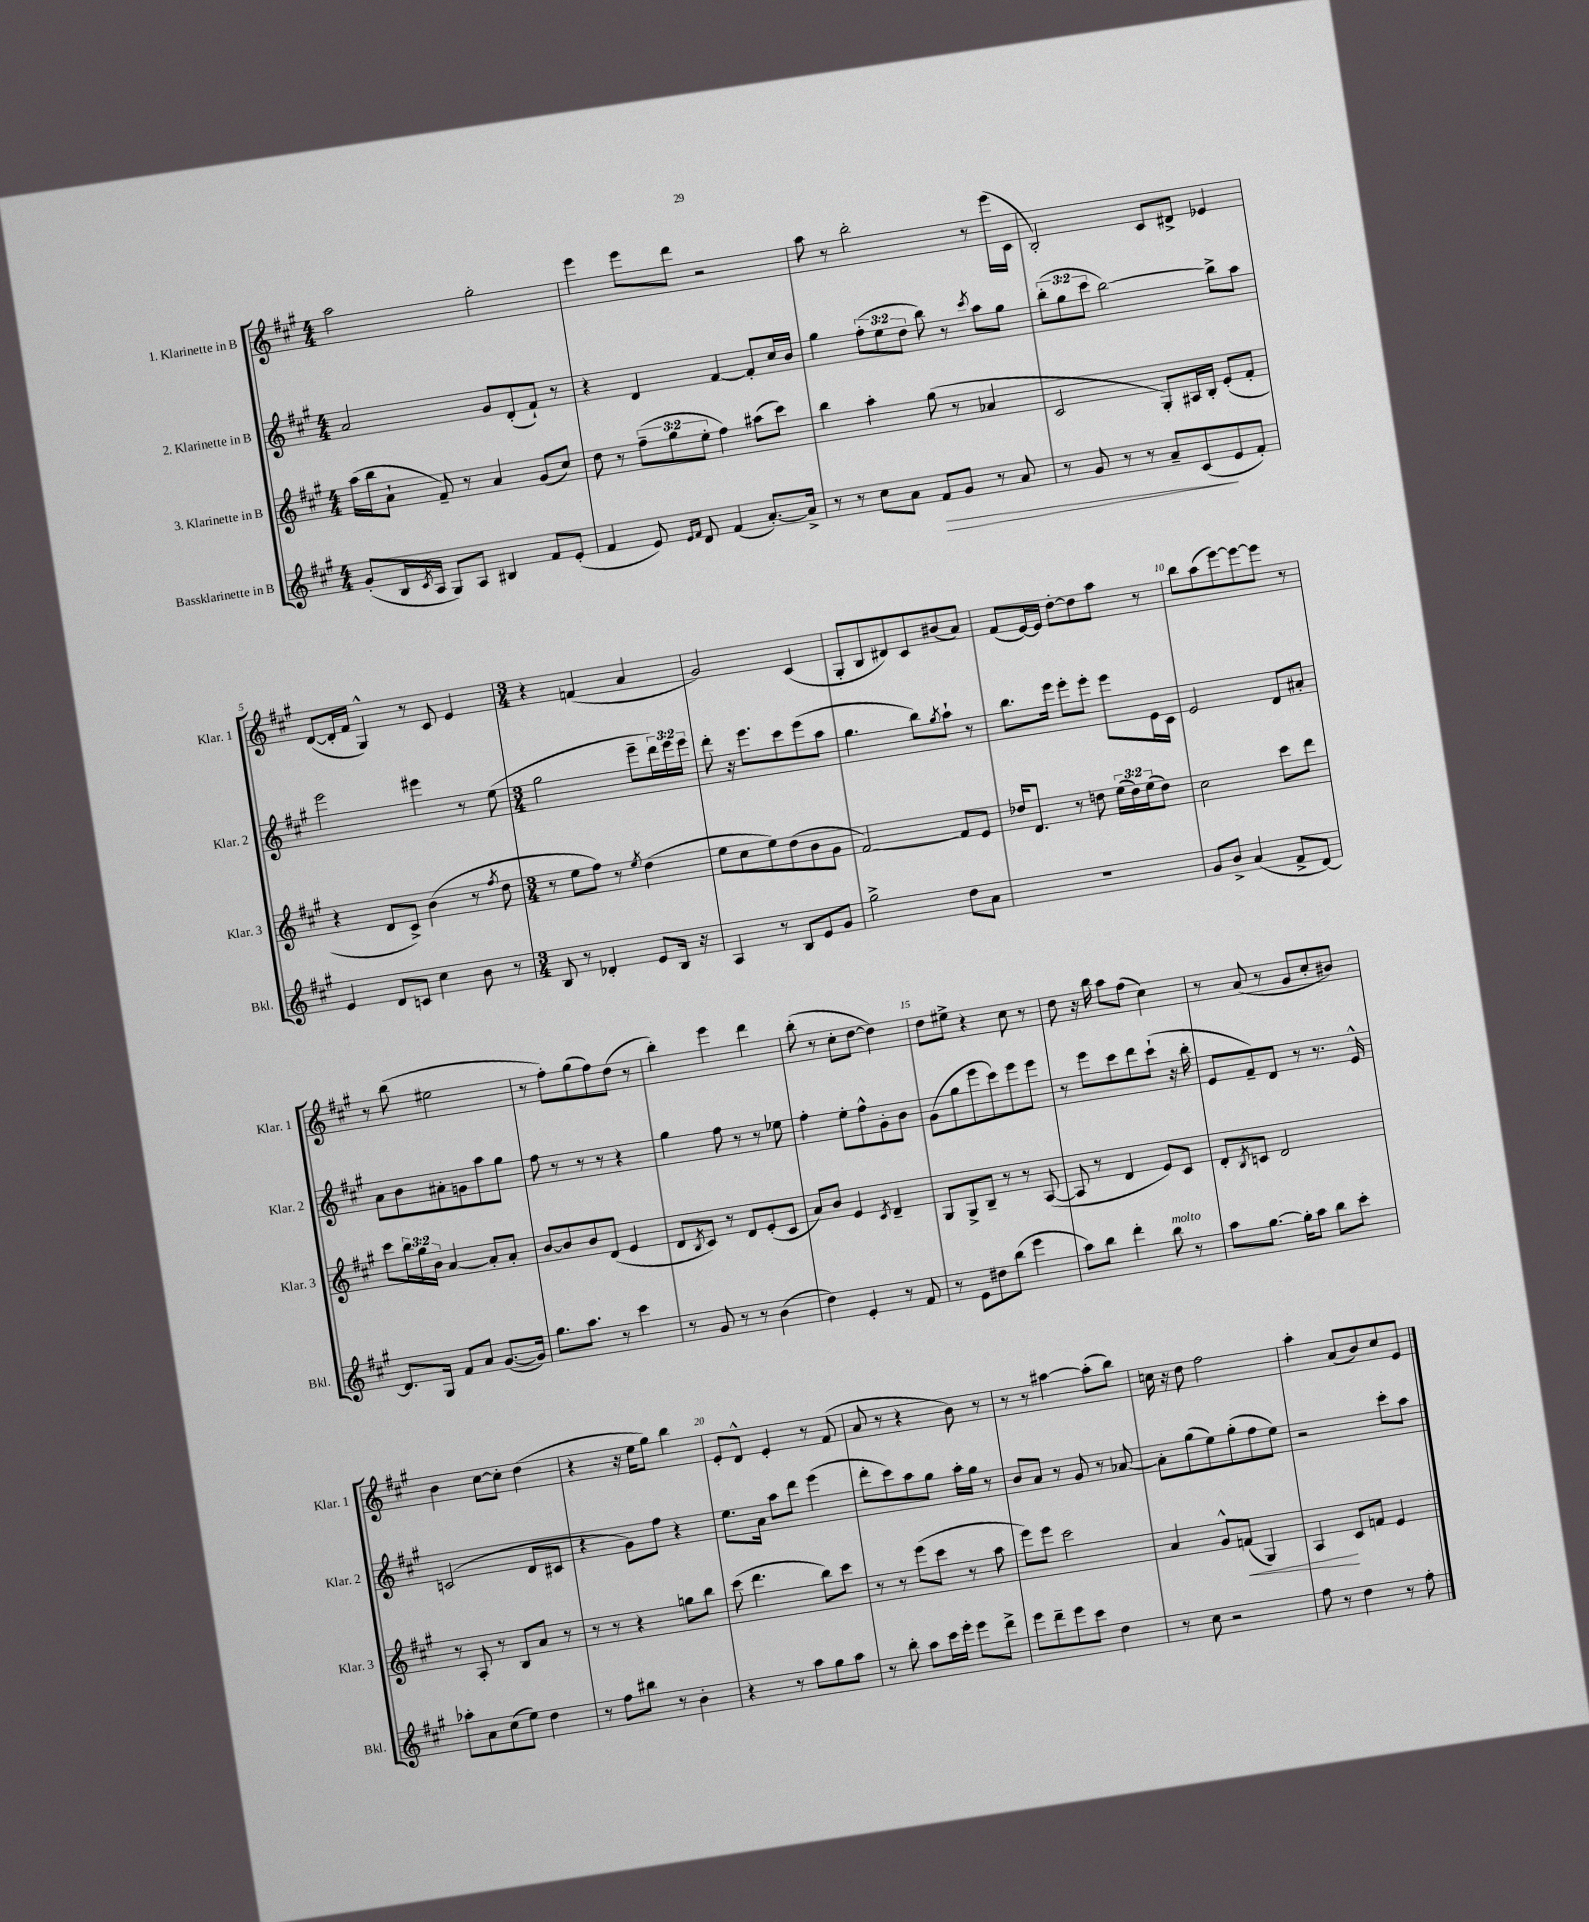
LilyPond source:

<<
\new StaffGroup <<
\new Staff = "s0" \with { instrumentName = "1. Klarinette in B" shortInstrumentName = "Klar. 1" } {
    \clef treble \key a \major \numericTimeSignature \time 4/4
    a''2 gis''2-. |
    e'''4 e'''8 d'''8 r2 |
    a''8 r8 b''2-. r8 e'''16( cis'16 |
    b2-.) cis'8 dis'8-> ees'4 |
    d'8~( d'16-. fis'16 gis4-^) r8 cis'8 e'4 |
    \numericTimeSignature \time 3/4 r4 f'4( a'4 |
    gis'2) cis'4( |
    gis8-. b8 dis'8) cis'8 bis'8( a'8) |
    fis'8( e'16~) e'16 d''8~-. d''8 a''8 r8 |
    b''8 a''8( e'''8~) e'''8~ e'''8 r8 |
    r8 b''8( eis''2 |
    r8 fis''8-.) gis''8( fis''8) d''8( r8 |
    b''4-.) e'''4 d'''4 |
    b''8-.( r8 cis''8-. d''8~ d''4) |
    d''8 eis''8-> r4 cis''8 r8 |
    d''8 r16 b''16 a''8 fis''8( cis''4) |
    r8 a'8( r8 gis'8 cis''8-. bis'8) |
    b'4 cis''8~ cis''8-. d''4( |
    r4 r16 e''16 gis''8) b''4 |
    e'8-. d'8-^ e'4-. r8 fis'8( |
    a'8 r8 r4 b'8) r8 |
    r8 r8 ais''4~ ais''8-.( b''8) |
    c''16 r16 d''8 fis''2 |
    a''4-. a'8( b'8) cis''8 e'8 \bar "|." |
}
\new Staff = "s1" \with { instrumentName = "2. Klarinette in B" shortInstrumentName = "Klar. 2" } {
    \clef treble \key a \major \numericTimeSignature \time 4/4 \override Staff.TupletNumber.text = #tuplet-number::calc-fraction-text
    a'2 gis'8 d'8-.( fis'8-!) r8 |
    r4 d'4 fis'4~ fis'8-. cis''16 b'16 |
    gis''4 \tuplet 3/2 { fis''8-.( e''8 d''8 } b''8) r8 \acciaccatura { cis'''8 } a''8 gis''8 |
    \tuplet 3/2 { b''8-.( gis''8 cis'''8 } b''2~) b''8-> a''8 |
    e'''2 eis'''4 r8 e''8( |
    \numericTimeSignature \time 3/4 gis''2 e'''8-- \tuplet 3/2 { d'''16) e'''16 e'''16 } |
    d'''8-. r16 e'''8. cis'''8 e'''8( a''8 |
    gis''4. b''8) \acciaccatura { gis''8 } a''8-! r8 |
    b''8. e'''16 e'''8-. e'''8-. e'''8 e'16 cis'16 |
    e'2 d'8 ais'8-. |
    a'8 b'8 ais'8-. g'8 a''8 gis''8 |
    fis''8 r8 r8 r8 r4 |
    gis''4 fis''8 r8 r8 ees''8 |
    fis''4-. e''8-. fis''8-^ gis'8-. b'8 |
    gis'8( gis''8 e'''8 cis'''8) e'''8 e'''8 |
    r8 e'''8 cis'''8 d'''8 cis'''8-!( r16 b''16-. |
    e'8 fis'8--) d'8 r8 r8. e'16-^ |
    c'2( d'8 cis'8 |
    r4 gis'8) fis''8 r4 |
    e''8. a'16 a''8 d'''8 e'''4( |
    d'''8-. cis'''8) a''8 gis''8 a''16-. gis''16 r8 |
    b'8 a'8 r8 gis'8 r8 aes'8~ |
    aes'8-. gis''8( e''8) gis''8-.( fis''8 e''8) |
    r2 cis'''8-. a''8 \bar "|." |
}
\new Staff = "s2" \with { instrumentName = "3. Klarinette in B" shortInstrumentName = "Klar. 3" } {
    \clef treble \key a \major \numericTimeSignature \time 4/4 \override Staff.TupletNumber.text = #tuplet-number::calc-fraction-text
    a''16( b''16 a'8-! fis'8--) r8 a'4 gis'8( cis''8) |
    d''8 r8 \tuplet 3/2 { fis''8--( gis''8 e''8-. } fis''4) ais''8( cis'''8) |
    b''4 a''4-. gis''8( r8 aes'4 |
    cis'2 gis8-.) ais16 b16-. e'8-.( fis'8-. |
    r4 d'8 cis'8->) b'4( r8 \acciaccatura { fis''8 } d''8 |
    \numericTimeSignature \time 3/4 r8 e''8 fis''8) r8 \acciaccatura { e''8 } d''4( |
    e''8 cis''8 e''8) d''8( b'8 gis'8 |
    fis'2~) fis'8 e'8 |
    des''16 d'8. r8 d''8 \tuplet 3/2 { e''16( d''16) e''16( } d''8) |
    cis''2 cis'''8 d'''8 |
    cis'''8 \tuplet 3/2 { b''16 gis''16 b'16 } a'4~ a'8-. a'8-. |
    b'8~ b'8 b'8 d'8( e'4 |
    d'8 \acciaccatura { b8 } cis'8) r8 d'8 e'8-.( cis'8 |
    a'8) b'8 e'4 \acciaccatura { cis'8 } d'4-- |
    gis8 gis8-> b8-- r8 r8 a8~( |
    a8 r8 d'4 e'8) cis'8 |
    d'8-. \acciaccatura { b8 } c'8 d'2 |
    r8 a8-. r8 b8 a'8 r8 |
    r8 r8 r4 g''8 b''8 |
    cis'''8( d'''4. b''8) cis'''8 |
    r8 r8 e'''8( cis'''8 r8 a''8 |
    e'''8) e'''8 cis'''2 |
    a'4 gis'8-^ f'8\<( gis4) |
    a4\! cis'8 f'8 e'4 \bar "|." |
}
\new Staff = "s3" \with { instrumentName = "Bassklarinette in B" shortInstrumentName = "Bkl." } {
    \clef treble \key a \major \numericTimeSignature \time 4/4
    gis'8-.( b16 \acciaccatura { cis'8 } a16 gis8) a8 bis4 fis'8 e'8-.( |
    fis'4 e'8) \grace { e'16 fis'16 } d'8 fis'4( a'8.~-.) a'16-> |
    r8 r8 cis''8 a'8 fis'8\> gis'8 r8 a'8 |
    r8 gis'8 r8 r8 a'8-- cis'8\!( e'8 fis'8-.) |
    e'4 d'8 c'8 cis''4 b'8 r8 |
    \numericTimeSignature \time 3/4 b8 r8 des'4-. e'8 b16 r16 |
    a4 r8 b8 e'8 gis'8 |
    gis''2-> d''8 a'8 |
    R2. |
    gis'8 b'8-> a'4( fis'8-> d'8~) |
    d'8. gis16 fis'8 a'8 gis'8.~( gis'16) |
    gis''8. a''8. r8 cis'''4 |
    r8 gis'8 r8 r8 b'4( |
    d''4) e'4-. r8 fis'8 |
    r8 e'8 dis''8 b''8( e'''4 |
    a''8) b''8 d'''4-. b''8^\markup { \italic "molto" } r8 |
    a''8 gis''8.~ gis''16-. a''8 b''8 cis'''8-. |
    aes''8-. a'8 cis''8( e''8) d''4 |
    r8 fis''8 bis''8 r8 b'4-. |
    r4 r8 a''8 gis''8 a''8 |
    r8 b''8-. a''8 cis'''16 e'''16-. e'''8 d'''8-> |
    e'''8 d'''8-- e'''8 cis'''8 d''4 |
    r8 cis''8 r2 |
    fis''8 r8 d''4 r8 fis''8-. \bar "|." |
}
>>
>>
\layout { \context { \Score \override BarNumber.break-visibility = ##(#f #t #t) barNumberVisibility = #(every-nth-bar-number-visible 5) } }
